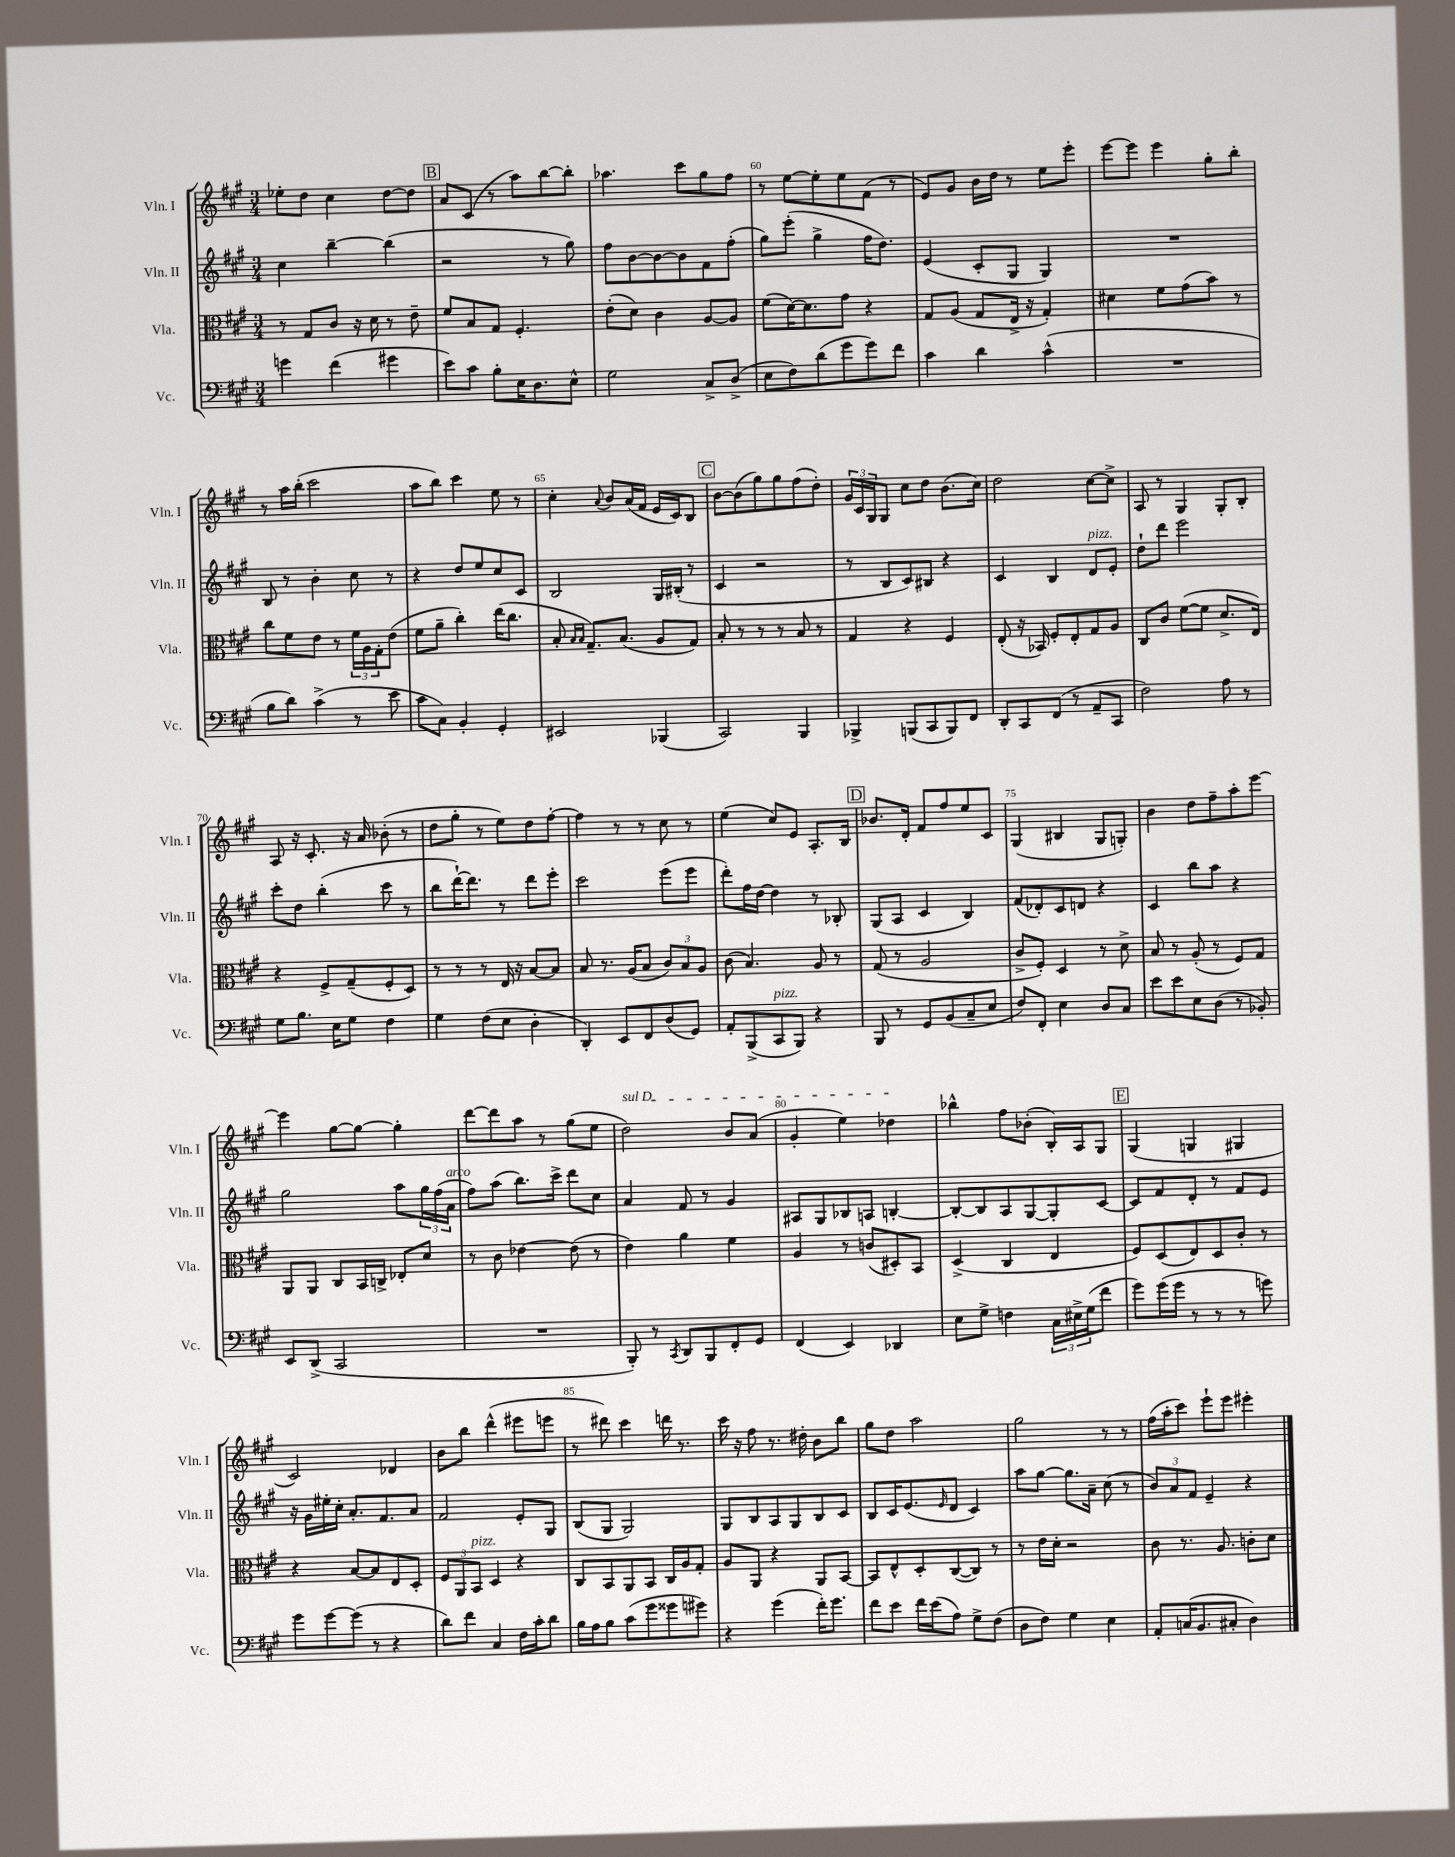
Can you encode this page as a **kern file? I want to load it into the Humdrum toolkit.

**kern	**kern	**kern	**kern
*part4	*part3	*part2	*part1
*staff4	*staff3	*staff2	*staff1
*I"Vc.	*I"Vla.	*I"Vln. II	*I"Vln. I
*I'Vc.	*I'Vla.	*I'Vln. II	*I'Vln. I
*clefF4	*clefC3	*clefG2	*clefG2
*k[f#c#g#]	*k[f#c#g#]	*k[f#c#g#]	*k[f#c#g#]
*M3/4	*M3/4	*M3/4	*M3/4
=57	=57	=57	=57
4gn\	8r	4cc#\	8ee-X'\L
.	8G#/L	.	8dd\J
(4f#\	8c#/J	[4bb~\	4cc#\
.	16r	.	.
.	16d\	.	.
4g#X\	8r	(4bb\]	[8dd\L
.	8e~\	.	8dd\J]
!!LO:REH:place=s1:t=B
=58	=58	=58	=58
8e\L)	8f#/L	2r	8a/L
8c#\J	8B/	.	(8c#/J
8B'\L	8G#/J	.	8r
16E\K	4.F#'/	.	8aa\L)
8.D\	.	.	.
.	.	8r	[8bb\
8E^^\J	.	8gg#\)	8bb'\J]
=59	=59	=59	=59
2G#\	(8e'\L	8ff#\L	4.aa-X\
.	8d\J)	[8b\	.
.	4c#\	8b\_	.
.	.	8b\]	8ccc#\L
8C#^/L	[8A/L	8f#\	8gg#\
(8D^/J	8A/J]	(8ff#'\J	8ff#\J
=60	=60	=60	=60
8E\L	(8f#\L	8gg#\L)	8r
8F#\)	[16d\K)	(8eee'\J	[8ee\L
.	8.d\]	.	.
(8d\	.	4gg#^\	8ee'\]
8g#\	8g#\J	.	8ee\
8g#\)	4r	16ff#\KL	(8f#\J
.	.	8.dd\J)	.
8f#\J	.	.	8r
=61	=61	=61	=61
4c#\	8G#/L	(4e/	8e/L)
.	(8A/J	.	8g#/J
4d\	8G#/L	8c#'/L	16b\LL
.	.	.	16dd\JJ
.	16E^/Jk	8G#/J	8r
.	16r	.	.
(4c#^^\	4G#'/)	4G#/)	8ee\L
.	.	.	8eee'\J
=62	=62	=62	=62
2.r	4d#X\	2.r	[8eee\L
.	.	.	8eee\J]
.	8f#\L	.	4eee\
.	(8g#\	.	.
.	8b\J)	.	8gg#'\L
.	8r	.	8bb'\J
!!LO:LB:g=z
=63	=63	=63	=63
8B\L	8cc#\L	8B/	8r
8d\J)	8f#\	8r	16aa\LL
.	.	.	(16bb'\JJ
(4c#^\	8e\J	4b'\	2ccc#\
.	8r	.	.
8r	24f#\LL	8cc#\	.
.	24A\	.	.
.	24G#'\J	.	.
8e\	(8e\J	8r	.
=64	=64	=64	=64
8c#\L	8f#\L	4r	8aa\L
8C#\J)	8a~\J	.	8bb\J)
4BB'/	4cc#'\)	8dd/L	4ccc#\
.	.	8ee/	.
4GG#'/	(16ee\KL	8cc#/	8ee\
.	8.cc#\J	.	.
.	.	8c#/J	8r
=65	=65	=65	=65
2EE#X/	8B'/	2B/	4cc#'\
.	16qqB/LL	.	.
.	16qqB/JJ	.	.
.	8.G#~/L)	.	.
.	.	.	8qqa/
.	.	.	8b/L
.	(8.B/J	.	.
.	.	.	(16a/L
.	.	.	16f#/JJ
(4BBB-X/	8A/L	16G#/LL	16e/LL
.	.	(16B#X'/JJ	16c#/J)
.	8G#/J)	8r	8B/J
!!LO:REH:place=s1:t=C
=66	=66	=66	=66
2CC#/)	8B'/	4c#/	[8b\L
.	8r	.	(8b\]
.	8r	2r	8gg#\)
.	8r	.	8gg#\
4BBB/	8B/	.	(8ff#\
.	8r	.	8dd'\J)
=67	=67	=67	=67
4BBB-X^/	4G#/	8r	24g#/LL
.	.	.	24c#/
.	.	.	24G#/J
.	.	8B/L	8G#/J
(8BBBn/L	4r	8c#/)	8cc#\L
8CC#/	.	8B#X/J	8dd\J
8BBB/)	4F#/	4r	(8.b\L
8FF#/J	.	.	.
.	.	.	16cc#\Jk)
=68	=68	=68	=68
8DD'/L	(8E'/	4c#/	2dd\
8CC#/	16r	.	.
.	16BB-X/)	.	.
(8FF#/J	8F#'/L	4B/	.
8r	8E'/	.	.
!	!	!LO:TX:a:i:t=pizz.	!
8AA~/L	8G#/	8d/L	[8cc#\L
8CC#/J	8A/J	8e'/J	8cc#^\J]
=69	=69	=69	=69
2F#\)	8C#/L	8dd`\L	8A/
.	8c#/J	8ddd\J	8r
.	([8f#\L	2eee\	4G#/
.	8f#\J]	.	.
8A\	8.d^/L	.	8G#'/L
8r	.	.	8B'/J
.	16E/Jk)	.	.
!!LO:LB:g=z
=70	=70	=70	=70
8G#\L	4r	8ccc#'\L	8A/
8.B\J	.	8dd\J	16r
.	.	.	8.c#'/
.	8F#^/L	(4bb'\	.
16E\KL	.	.	.
8G#\J	(8G#~/	.	16r
.	.	.	16a/
4F#\	8F#'/	8ccc#\	(8b-X'\
.	8D/J)	8r	8r
=71	=71	=71	=71
4G#\	8r	8bb\L	8dd\L
.	8r	[16ddd`\K)	8gg#'\J
.	.	8.ddd\J]	.
(8F#\L	8r	.	8r
8E\J	16E/	8r	8ee\L)
.	16r	.	.
4D'\	[8B/L	8ddd\L	8dd\
.	8B/J]	8eee'\J	[8ff#'\J
=72	=72	=72	=72
4DD'/)	8B/	2ccc#\	4ff#\]
.	8.r	.	.
8EE/L	.	.	8r
.	(16A/KL	.	.
8FF#/	8B/J	.	8r
(8D/	12c#/L)	(8eee\L	8cc#\
.	12B/	.	.
8GG#/J)	.	8eee\J	8r
.	12A/J	.	.
=73	=73	=73	=73
8AA'/L	(8c#\	8ddd'\L)	(4ee\
(8BBB^/	4.B/)	16ff#\L	.
.	.	[16dd\JJ	.
!LO:TX:a:i:t=pizz.	!	!	!
8CC#/	.	4dd\]	8cc#/L)
8BBB/J)	.	.	8e/J
4r	8A/	8r	8.A'/L
.	8r	8B-X'/	.
.	.	.	16B/Jk
!!LO:REH:place=s1:t=D
=74	=74	=74	=74
8BBB/	(8G#/	(8G#/L	8.b-X/L
8r	8r	8A/J	.
.	.	.	16d'/Jk
8GG#/L	2A/	4c#/	8f#/L
(8BB/	.	.	8ff#/
8C#~/	.	4B/)	8ee/
8E/J	.	.	8c#/J
=75	=75	=75	=75
8F#/L)	8c#^/L	(8f#/L	(4G#/
8FF#'/J	8F#'/J)	8d-X'/)	.
4E\	4D/	8c#/	4B#X/
.	.	8dn/J	.
8D/L	8r	4r	8G#/L
8C#/J	8d^\	.	8Gn'/J)
=76	=76	=76	=76
8e\L	8B/	4c#/	4b\
8e\	8r	.	.
8E\	(8A'/	8bb\L	8dd\L
(8D\J	8r	8aa\J	8ff#~\
8r	8F#/L)	4r	8aa'\
8BB-X'/)	8G#/J	.	[8eee\J
!!LO:LB:g=z
=77	=77	=77	=77
8EE/L	8AA/L	2gg#\	4eee\]
(8DD^/J	8AA/J	.	.
2CC#/	8C#/L	.	[8gg#\L
.	16BB/L	.	8gg#\J_
.	16Cn^/JJ	.	.
.	8E-X'/L	8aa\L	4gg#'\]
.	8d/J	24gg#\L	.
.	.	(24ff#\	.
!	!	!LO:TX:a:i:t=arco	!
.	.	24a\JJ	.
=78	=78	=78	=78
2.r	8r	8ff#\L)	[8ddd\L
.	8c#\	(8aa\J	8ddd\]
.	[4e-X\	8.bb\L)	8aa\J
.	.	.	8r
.	.	16ccc#^\Jk	.
.	(8e-\]	8ddd\L	(8gg#\L
.	8r	8cc#\J	8ee\J
=79	=79	=79	=79
!	!	!	!LO:TX:a:i:t=sul D
8BBB'/)	4e\)	4a/	2dd\)
8r	.	.	.
8qCC#/	.	.	.
8DD/L	4a\	8f#/	.
8BBB/	.	8r	.
8FF#'/	4f#\	4g#/	8b/L
8GG#/J	.	.	(8a/J
=80	=80	=80	=80
(4FF#/	4A/	8A#X/L	4g#'/
.	.	8G#/	.
4EE/)	8r	8B-X/	4ee\)
.	(8cn/L	8An/J	.
4DD-X/	8D#X'/)	[4Bn'/	4dd-X\
.	8BB/J	.	.
=81	=81	=81	=81
8E\L	(4D^/	8B'/L_	4bb-X^^\
8G#^\J	.	8B/]	.
4Fn\	4C#/	8A/	8ff#\L
.	.	[8G#/	(8b-X'\J
24C#\LL	4E/	8G#'/]	16B'/LL)
24E#X^\	.	.	.
.	.	.	16A/J
(24G#\J	.	.	.
8f#\J	.	[8c#/J	8G#/J
!!LO:REH:place=s1:t=E
=82	=82	=82	=82
8g#\L)	8F#/L)	8c#/L]	(4G#/
(16g#\L	(8D/	8f#/	.
16g#\JJ	.	.	.
8r	8E/)	8d'/J	4Gn/
8r	8D/	8r	.
8r	8c#'/J	8f#/L	4G#X/
8gn\)	8r	8e/J	.
!!LO:LB:g=z
=83	=83	=83	=83
8g#\L	4r	16r	2c#/)
.	.	16g#\LL	.
[8g#\	.	16ee#X'\	.
.	.	16cc#'\JJ	.
(8g#\J]	[8B/L	8.a'/L	.
8r	8B/]	.	.
.	.	8.f#/	.
4r	8E/	.	4d-X/
.	8D'/J	8a/J	.
=84	=84	=84	=84
8d\L)	12F#/L	2f#/	8b\L
.	12AA/	.	.
8f#\J	.	.	8bb\J
!	!LO:TX:a:i:t=pizz.	!	!
.	12BB/J	.	.
4C#/	4D/	.	(4ddd^^\
16F#\LL	4r	8e'/L	8eee#X\L
16c#'\J	.	.	.
8d\J	.	8G#/J	8eeen\J
=85	=85	=85	=85
16B\LL	8C#/L	(8B/L	8r
16A\J	.	.	.
8B\J	8BB/	8G#/J	8ddd#X\)
(8c#\L	8AA/	2G#/)	4ccc#\
8g#\	8BB/J	.	.
8g##X\	16C#/LL	.	16dddn\
.	16A/J	.	8.r
8g#X\J)	8G#'/J	.	.
=86	=86	=86	=86
4r	8A/L	8G#/L	16ccc#\
.	.	.	16r
.	8AA/J	8B/	8ff#\
(4g#\	4r	8A/	8.r
.	.	8G#/	.
.	.	.	16dd#X'\
16f#'\KL)	8AA/L	8B/	8b\L
8.g#\J	.	.	.
.	[8BB/J	8c#/J	8bb\J
=87	=87	=87	=87
8f#\L	8BB/L]	8B/L	8gg#\L
8e\J	8E^^/	16c#/K	8dd\J
.	.	(8.e/	.
16f#\LL	8D'/	.	2aa\
(16e\J	.	.	.
.	.	16qqe/	.
8A\J)	([8C#/	8d/J	.
8G#^\L	8C#/J])	4c#/)	.
(8F#\J	8r	.	.
=88	=88	=88	=88
8D\L	8r	8aa\L	2gg#\
8F#\J)	16e\LL	[8gg#\J	.
.	16d'\JJ	.	.
4G#\	2r	8.gg#\L]	.
.	.	16a~\Jk	.
4E\	.	(8cc#\	8r
.	.	8r	8r
=89	=89	=89	=89
8AA'/L	8c#\	12b/L)	(16ff#\LL
.	.	.	16aa'\J
.	.	12a/	.
(16Cn/K	8.r	.	8ccc#\J)
.	.	12f#/J	.
8.BB/	.	.	.
.	.	4e~/	8eee`\L
.	8.A/	.	.
8C#X'/J	.	.	8eee\J
4D\)	8cn'\L	4r	4eee#X'\
.	8d\J	.	.
==	==	==	==
*-	*-	*-	*-
